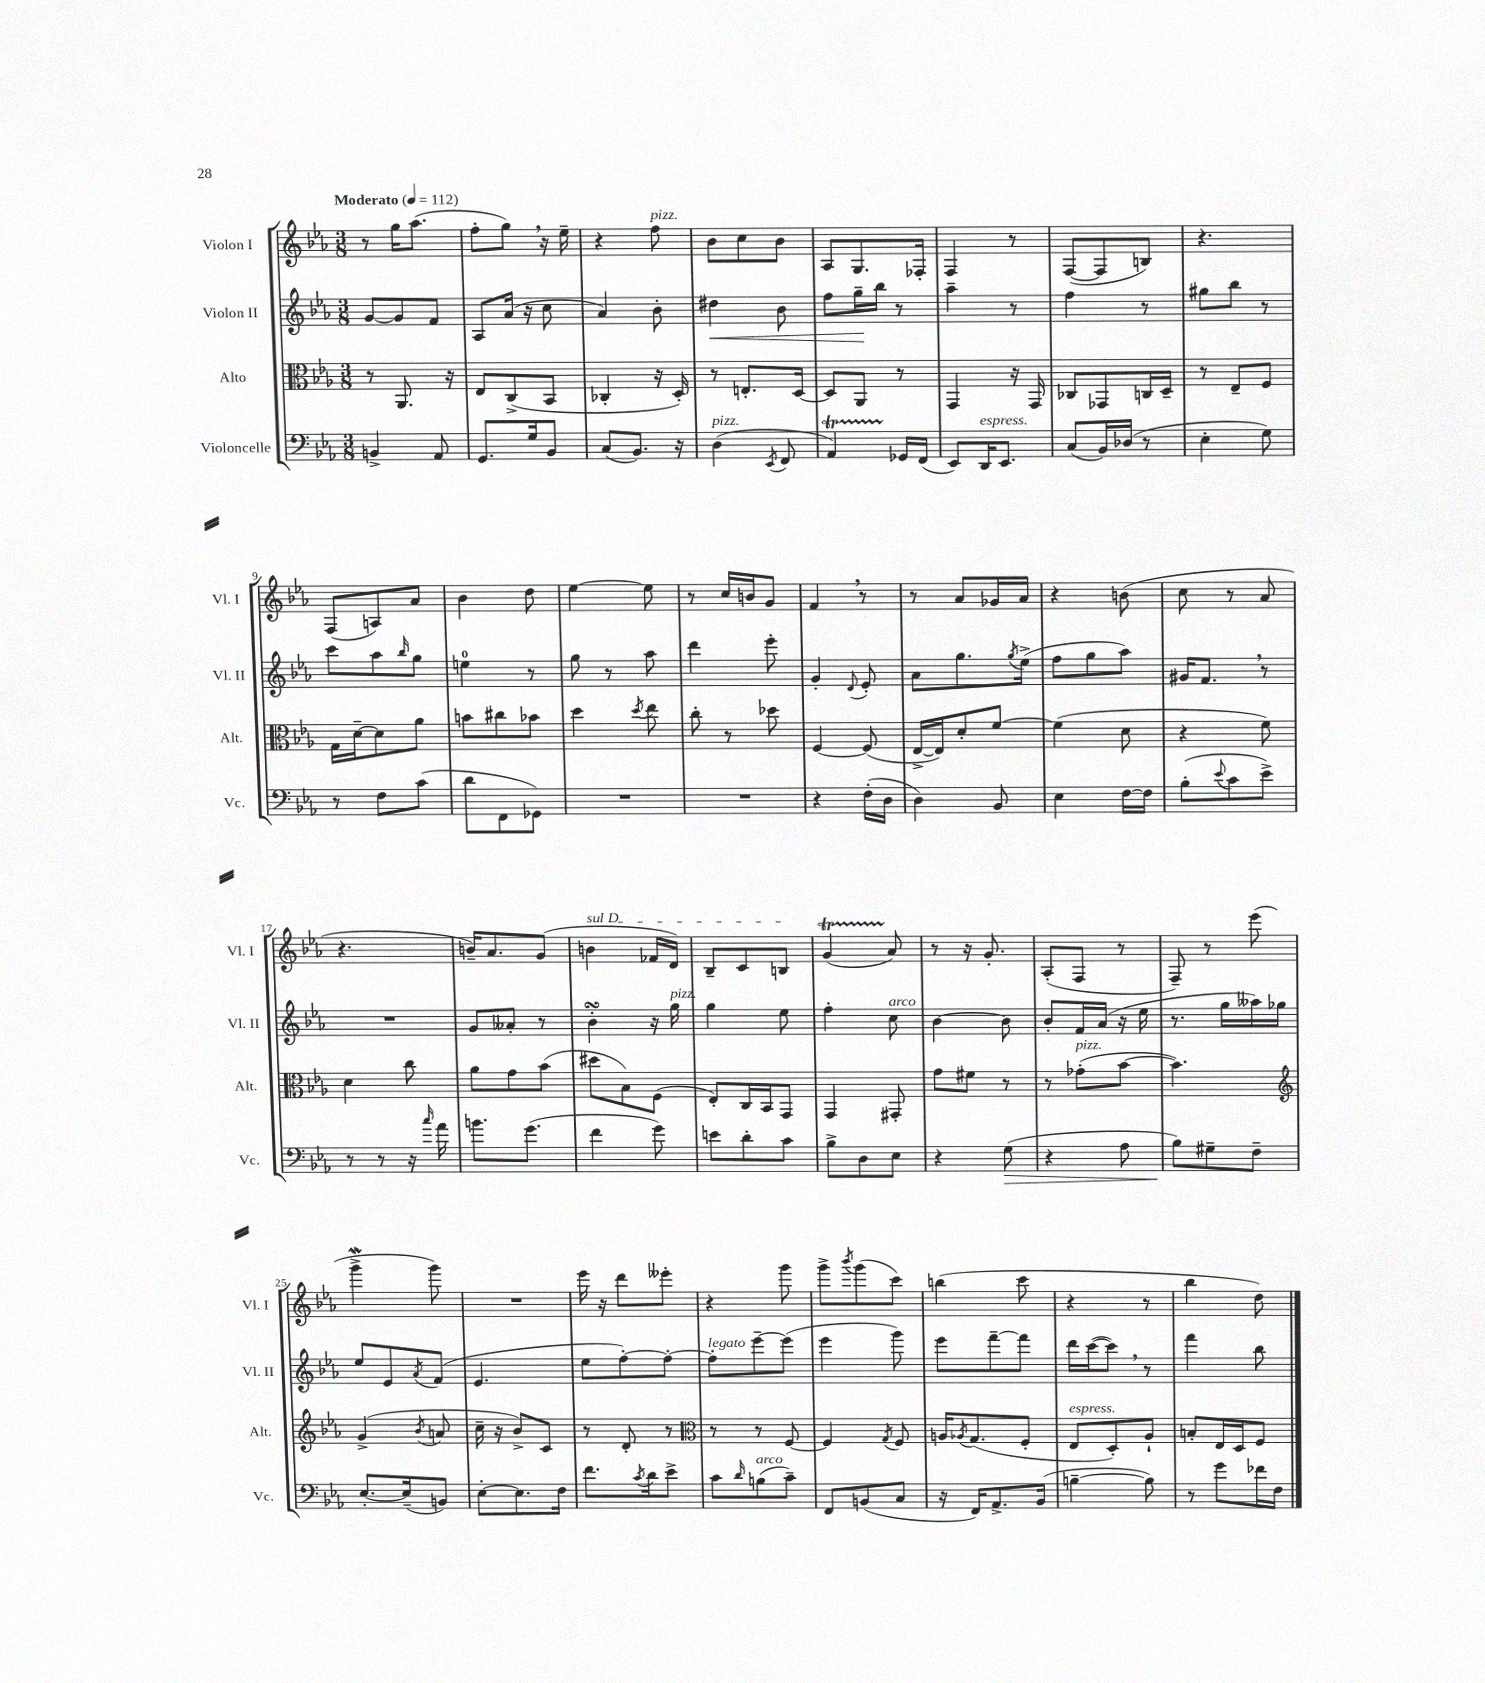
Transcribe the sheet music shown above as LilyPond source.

<<
\new StaffGroup <<
\new Staff = "s0" \with { instrumentName = "Violon I" shortInstrumentName = "Vl. I" } {
    \clef treble \key ees \major \numericTimeSignature \time 3/8 \tempo "Moderato" 4 = 112
    r8 g''16 aes''8.( |
    f''8-. g''8) \breathe r16 ees''16-- |
    r4 f''8^\markup { \italic "pizz." } |
    bes'8 c''8 bes'8 |
    aes8 g8. fes16-. |
    f4 r8 |
    f8~( f8 b8) |
    r4. |
    f8( a8) aes'8 |
    bes'4 d''8 |
    ees''4~ ees''8 |
    r8 c''16 b'16 g'8 |
    f'4 \breathe r8 |
    r8 aes'8 ges'16 aes'16 |
    r4 b'8( |
    c''8 r8 aes'8 |
    r4. |
    b'16--) aes'8. g'8( |
    \once \override TextSpanner.bound-details.left.text = \markup { \italic "sul D" } b'4\startTextSpan fes'16 d'16) |
    bes8-- c'8 b8\stopTextSpan |
    g'4\startTrillSpan( aes'8\stopTrillSpan) |
    r8 r16 g'8.-. |
    aes8-.( f8 r8 |
    f8--) r8 ees'''8( |
    g'''4->\mordent g'''8) |
    R4. |
    ees'''16 r16 d'''8 eeses'''8-. |
    r4 g'''8 |
    g'''8-> \acciaccatura { bes'''8 } g'''8( c'''8) |
    b''4( c'''8 |
    r4 r8 |
    bes''4 d''8) \bar "|." |
}
\new Staff = "s1" \with { instrumentName = "Violon II" shortInstrumentName = "Vl. II" } {
    \clef treble \key ees \major \numericTimeSignature \time 3/8
    g'8~ g'8 f'8 |
    aes8 aes'16( r16 c''8 |
    aes'4) bes'8-. |
    dis''4\< bes'8 |
    f''8 g''16--\! bes''16 r8 |
    aes''4-- r8 |
    f''4 r8 |
    gis''8 bes''8 r8 |
    c'''8 aes''8 \grace { bes''16 } g''8 |
    e''4-0 r8 |
    g''8 r8 aes''8 |
    d'''4 ees'''8-. |
    g'4-. \appoggiatura { d'8 } ees'8-. |
    aes'8 g''8. \acciaccatura { g''8 } ees''16->( |
    f''8 g''8 aes''8) |
    gis'16 f'8. \breathe r8 |
    R4. |
    g'8 aeses'8-. r8 |
    bes'4-.\turn r16 g''16^\markup { \italic "pizz." } |
    g''4 ees''8 |
    f''4-. c''8^\markup { \italic "arco" } |
    bes'4~ bes'8 |
    bes'8-. f'16 aes'16( r16 ees''16 |
    r8. g''16 aeses''16) ges''16 |
    ees''8 ees'8 \acciaccatura { aes'8 } f'8( |
    ees'4. |
    ees''8 f''8~-.) f''8~-. |
    f''8-.^\markup { \italic "legato" } ees'''8~-- ees'''8( |
    ees'''4 g'''8) |
    ees'''8 f'''8~-- f'''8 |
    d'''16 c'''16~( c'''8) \breathe r8 |
    f'''4 bes''8 \bar "|." |
}
\new Staff = "s2" \with { instrumentName = "Alto" shortInstrumentName = "Alt." } {
    \clef alto \key ees \major \numericTimeSignature \time 3/8
    r8 aes,8. r16 |
    ees8 c8->( bes,8 |
    ces4-. r16 d16-.) |
    r8 e8.-. d16~ |
    d8 aes,8 r8 |
    g,4 r16 g,16 |
    ces8 ges,8 c16 d16-- |
    r8 ees8-- f8 |
    g16 d'16~-- d'8 aes'8 |
    b'8 cis''8 bes'8 |
    d''4 \acciaccatura { d''8 } ees''8 |
    c''8-. r8 des''8 |
    f4~ f8( |
    ees16~-> ees16) d'8-. f'8~ |
    f'4( d'8 |
    r4 f'8) |
    d'4 c''8 |
    aes'8 g'8 bes'8( |
    dis''8 bes8) f8( |
    ees8-.) c16 bes,16 g,8 |
    g,4 gis,8-. |
    g'8 fis'8 r8 |
    r8 ges'8-.^\markup { \italic "pizz." }( bes'8~ |
    bes'4.) |
    \clef treble g'4->( \acciaccatura { bes'8 } a'8 |
    c''16-- r16 bes'8->) c'8 |
    r8 d'8-. r8 |
    \clef alto r8 r8 f8~ |
    f4 \acciaccatura { g8 } f8 |
    a16 \acciaccatura { aes8 } g8.( f8-. |
    ees8^\markup { \italic "espress." } d8-.) aes8-! |
    b8-. ees16 d16 f8 \bar "|." |
}
\new Staff = "s3" \with { instrumentName = "Violoncelle" shortInstrumentName = "Vc." } {
    \clef bass \key ees \major \numericTimeSignature \time 3/8
    b,4-> aes,8 |
    g,8. g16 bes,8 |
    c8( bes,8.) r16 |
    d4^\markup { \italic "pizz." }( \acciaccatura { ees,8 } f,8 |
    aes,4\startTrillSpan) ges,16\stopTrillSpan f,16( |
    ees,8) d,16^\markup { \italic "espress." } ees,8. |
    c8( bes,16) des16( r8 |
    ees4-. g8) |
    r8 f8 c'8( |
    d'8 f,8 ges,8) |
    R4. |
    R4. |
    r4 f16-.( d16 |
    d4) bes,8 |
    ees4 f16~ f16 |
    bes8-.( \appoggiatura { ees'8 } c'8 ees'8->) |
    r8 r8 r16 \grace { c''16 } aes'16 |
    b'8. g'8.( |
    f'4 g'8) |
    e'8 d'8-. c'8 |
    bes8-> d8 ees8 |
    r4 g8\>( |
    r4 aes8 |
    bes8\!) gis8-- f8-- |
    ees8.~-. ees16--( b,8) |
    ees8~-. ees8. f16 |
    f'8. \acciaccatura { c'8 } d'16 ees'8-> |
    c'8 \grace { d'16 } b8^\markup { \italic "arco" }( c'8--) |
    f,8 b,8( c8 |
    r16 f,16) aes,8.-> bes,16( |
    b4~-- b8) |
    r8 g'8 fes'16 f16 \bar "|." |
}
>>
>>
